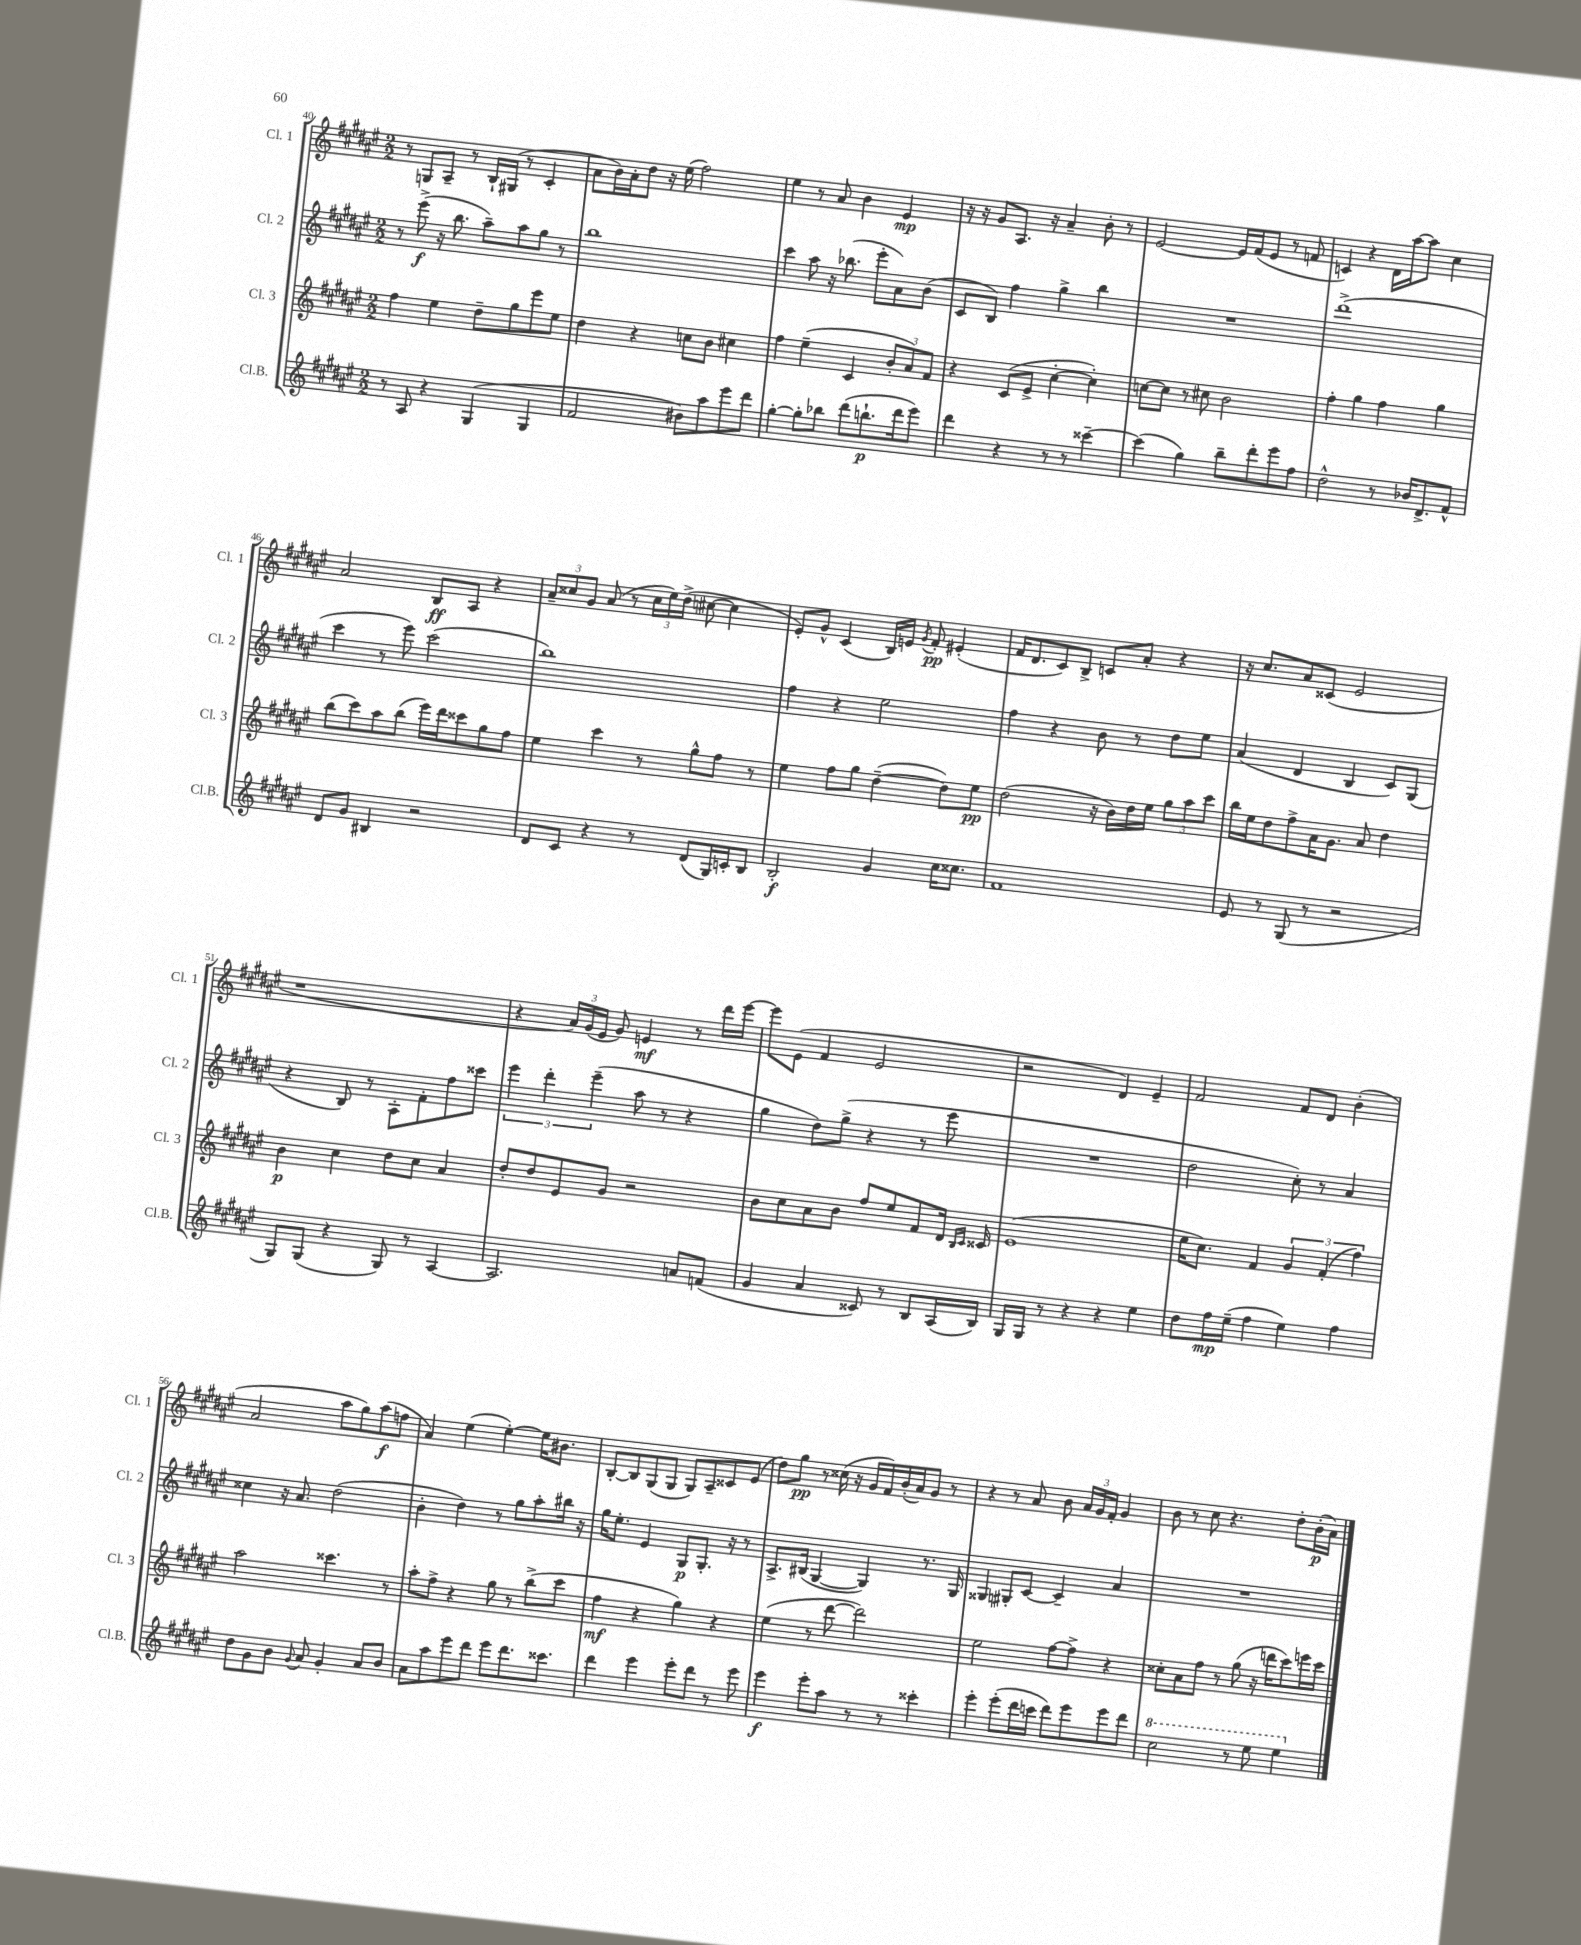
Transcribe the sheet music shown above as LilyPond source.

<<
\new StaffGroup <<
\new Staff = "s0" \with { instrumentName = "Cl. 1" shortInstrumentName = "Cl. 1" } {
    \clef treble \key fis \major \numericTimeSignature \time 2/2
    \autoBeamOff r8 g8[ ais8]-- r8 b16[-! gis16]( r8 cis'4-. |
    ais'8[ b'16) ais'16-. dis''8] r16 eis''16( fis''2) |
    eis''4 r8 ais'8 b'4 eis'4\mp |
    r16 r16 gis'8[ ais8.] r16 ais'4-- b'8-. r8 |
    eis'2~ eis'16[ fis'16( eis'8] r8 f'8 |
    c'4) r4 dis'16[ ais''16~ ais''8] cis''4 |
    ais'2 b8[\ff ais8] r4 |
    \tuplet 3/2 { ais'8[-- cisis''8 gis'8] } ais'8( r8 \tuplet 3/2 { cisis''16[ eis''16) dis''16]->( } cis''8~ cis''4 |
    eis'8[-.) gis'8]-^ cis'4( b16[) e'16] \acciaccatura { gis'8 } fis'8-.\pp eis'4-.( |
    fis'16[ dis'8. cis'8) b8]-> c'8[ ais'8]-. r4 |
    r16 cis''8.[ ais'8 cisis'8]( eis'2 |
    r1 |
    r4 \tuplet 3/2 { ais'16[) gis'16( eis'16] } gis'8) e'4\mf r8 dis'''16[ eis'''16]~ |
    eis'''8[ eis'8]( fis'4 eis'2 |
    r2 dis'4) eis'4-- |
    fis'2 fis'8[ dis'8] b'4-.( |
    ais'2 ais''8[ gis''8) ais''8\f( f''8] |
    ais'4) eis''4( eis''4~-.) eis''16[ bis'8.] |
    b8[~-. b8 gis8( gis8] gis8[) ais8-- cisis'8 eis'8]( |
    dis''8[) gis''8]\pp r8 cisis''16( r16 gis'16[ fis'16) b'16-.( ais'16) gis'8] r8 |
    r4 r8 ais'8 b'8 \tuplet 3/2 { ais'16[ gis'16 fis'16]-. } gis'4 |
    b'8 r8 cis''8 r4. dis''8[-. b'16-.\p( ais'16]) \bar "|." |
}
\new Staff = "s1" \with { instrumentName = "Cl. 2" shortInstrumentName = "Cl. 2" } {
    \clef treble \key fis \major \numericTimeSignature \time 2/2
    \autoBeamOff r8 eis'''8->\f( r16 b''8. ais''8[--) ais''8 gis''8] r8 |
    b''1 |
    cis'''4 ais''8 r16 bes''8.( eis'''8[-. ais'8) b'8]( |
    cis'8[ b8]) fis''4 gis''4-> b''4 |
    R1 |
    dis'''1->( |
    cis'''4 r8 eis'''8) cis'''2( |
    b''1) |
    fis''4 r4 eis''2 |
    fis''4 r4 b'8 r8 dis''8[ eis''8] |
    ais'4( dis'4 b4 cis'8[) gis8]( |
    r4 b8) r8 ais8[-. fis'8-. fis''8 cisis'''8] |
    \tuplet 3/2 { eis'''4 dis'''4-. eis'''4--( } ais''8 r8 r4 |
    gis''4 dis''8[) gis''8]->( r4 r8 eis'''8 |
    R1 |
    dis''2 cis''8-.) r8 ais'4 |
    cisis''4 r16 ais'8. dis''2( |
    b'4-. dis''4) r8 gis''8[ ais''8-. bis''16] r16 |
    gis''16[ eis''8.]-. eis'4 gis8[\p gis8.]-. r16 r8 |
    ais8.[-> bis16]( gis4~ gis4) r8. gis16 |
    gisis4 gis8[-. cis'8]~ cis'4-- ais'4 |
    R1 \bar "|." |
}
\new Staff = "s2" \with { instrumentName = "Cl. 3" shortInstrumentName = "Cl. 3" } {
    \clef treble \key fis \major \numericTimeSignature \time 2/2
    \autoBeamOff fis''4 eis''4 dis''8[-- gis''8 eis'''8 eis''8] |
    dis''4 r4 c''8[ b'8] cis''4 |
    fis''4 eis''4--( cis'4 \tuplet 3/2 { b'8[-. ais'8) fis'8] } |
    r4 cis'8[( eis'8]-> cis''4~-. cis''4-.) |
    c''8[~ c''8] r8 cis''8 b'2 |
    fis''4-. gis''4 fis''4 gis''4 |
    b''8[( cis'''8) ais''8 b''8]( eis'''16[) dis'''16 cisis'''8 gis''8 fis''8] |
    eis''4 cis'''4 r8 gis''8[-^ fis''8] r8 |
    eis''4 fis''8[ gis''8] dis''4~--( dis''8[) eis''8]\pp |
    dis''2( r16 b'16[) dis''16 eis''16] \tuplet 3/2 { gis''8[ ais''8 cis'''8] } |
    b''16[ eis''16 dis''8 fis''8-> ais'16 gis'8.] ais'8 dis''4 |
    b'4\p cis''4 dis''8[ cis''8] ais'4 |
    dis''8[-. dis''8 eis'8 gis'8] r2 |
    b'8[ cis''8 ais'8 b'8] fis''8[ eis''8 fis'8 dis'16] \grace { b16[ cis'16] } cisis'16 |
    eis'1( |
    eis''16[ cis''8.]) fis'4 \tuplet 3/2 { gis'4 fis'4-.( fis''4) } |
    ais''2 cisis'''4. r8 |
    ais''8[-. fis''8]-> r4 gis''8 r8 b''8[->( cis'''8] |
    fis''4\mf r4 gis''4) r4 |
    eis''4( r8 dis'''8~ dis'''2) |
    eis''2 fis''8[~ fis''8]-> r4 |
    cisis''8[-. ais'8 fis''8] r8 gis''8( r16 d'''16[ cis'''8) e'''16 cis'''16] \bar "|." |
}
\new Staff = "s3" \with { instrumentName = "Cl.B." shortInstrumentName = "Cl.B." } {
    \clef treble \key fis \major \numericTimeSignature \time 2/2
    \autoBeamOff r8 ais8 r4 gis4( gis4 |
    fis'2 bis'8[) ais''8 eis'''8 dis'''8] |
    gis''4~-. gis''8[-. bes''8] dis'''8[( b''8.-!\p dis'''16 eis'''8]) |
    dis'''4 r4 r8 r8 cisis'''4~-- |
    cisis'''4( gis''4) b''8[-- dis'''8-. eis'''8 fis''8] |
    dis''2-^ r8 bes'16[ dis'8.-> fis'8]-^ |
    dis'8[ gis'8] bis4 r2 |
    dis'8[ cis'8] r4 r8 dis'8[( gis16) c'16-. b8] |
    b2-.\f gis'4 cis''16[ cisis''8.] |
    fis'1 |
    eis'8 r8 gis8( r8 r2 |
    gis8[) gis8]( r4 gis8) r8 ais4~ |
    ais2. a'8[ f'8]( |
    gis'4 ais'4 cisis'8) r8 b8[ ais16( b16]) |
    gis16[ gis16] r8 r4 r4 eis''4 |
    dis''8[ fis''16\mp eis''16]--( fis''4 eis''4) fis''4 |
    dis''8[ gis'8 b'8] \appoggiatura { gis'8 } ais'8 gis'4-. ais'8[ b'8] |
    ais'8[ ais''8 eis'''8 dis'''8] eis'''8[ dis'''8. cisis'''8.] |
    dis'''4 eis'''4 eis'''8[-. dis'''8] r8 eis'''8 |
    eis'''4\f eis'''8[-. ais''8] r8 r8 cisis'''4-. |
    eis'''4-. eis'''8[-.( dis'''16 c'''16] dis'''8[) eis'''8 eis'''8 dis'''8] |
    \ottava #1 cis'''2 r8 eis'''8 eis'''4 \ottava #0 \bar "|." |
}
>>
>>
\layout { \context { \Score currentBarNumber = #40 } }
